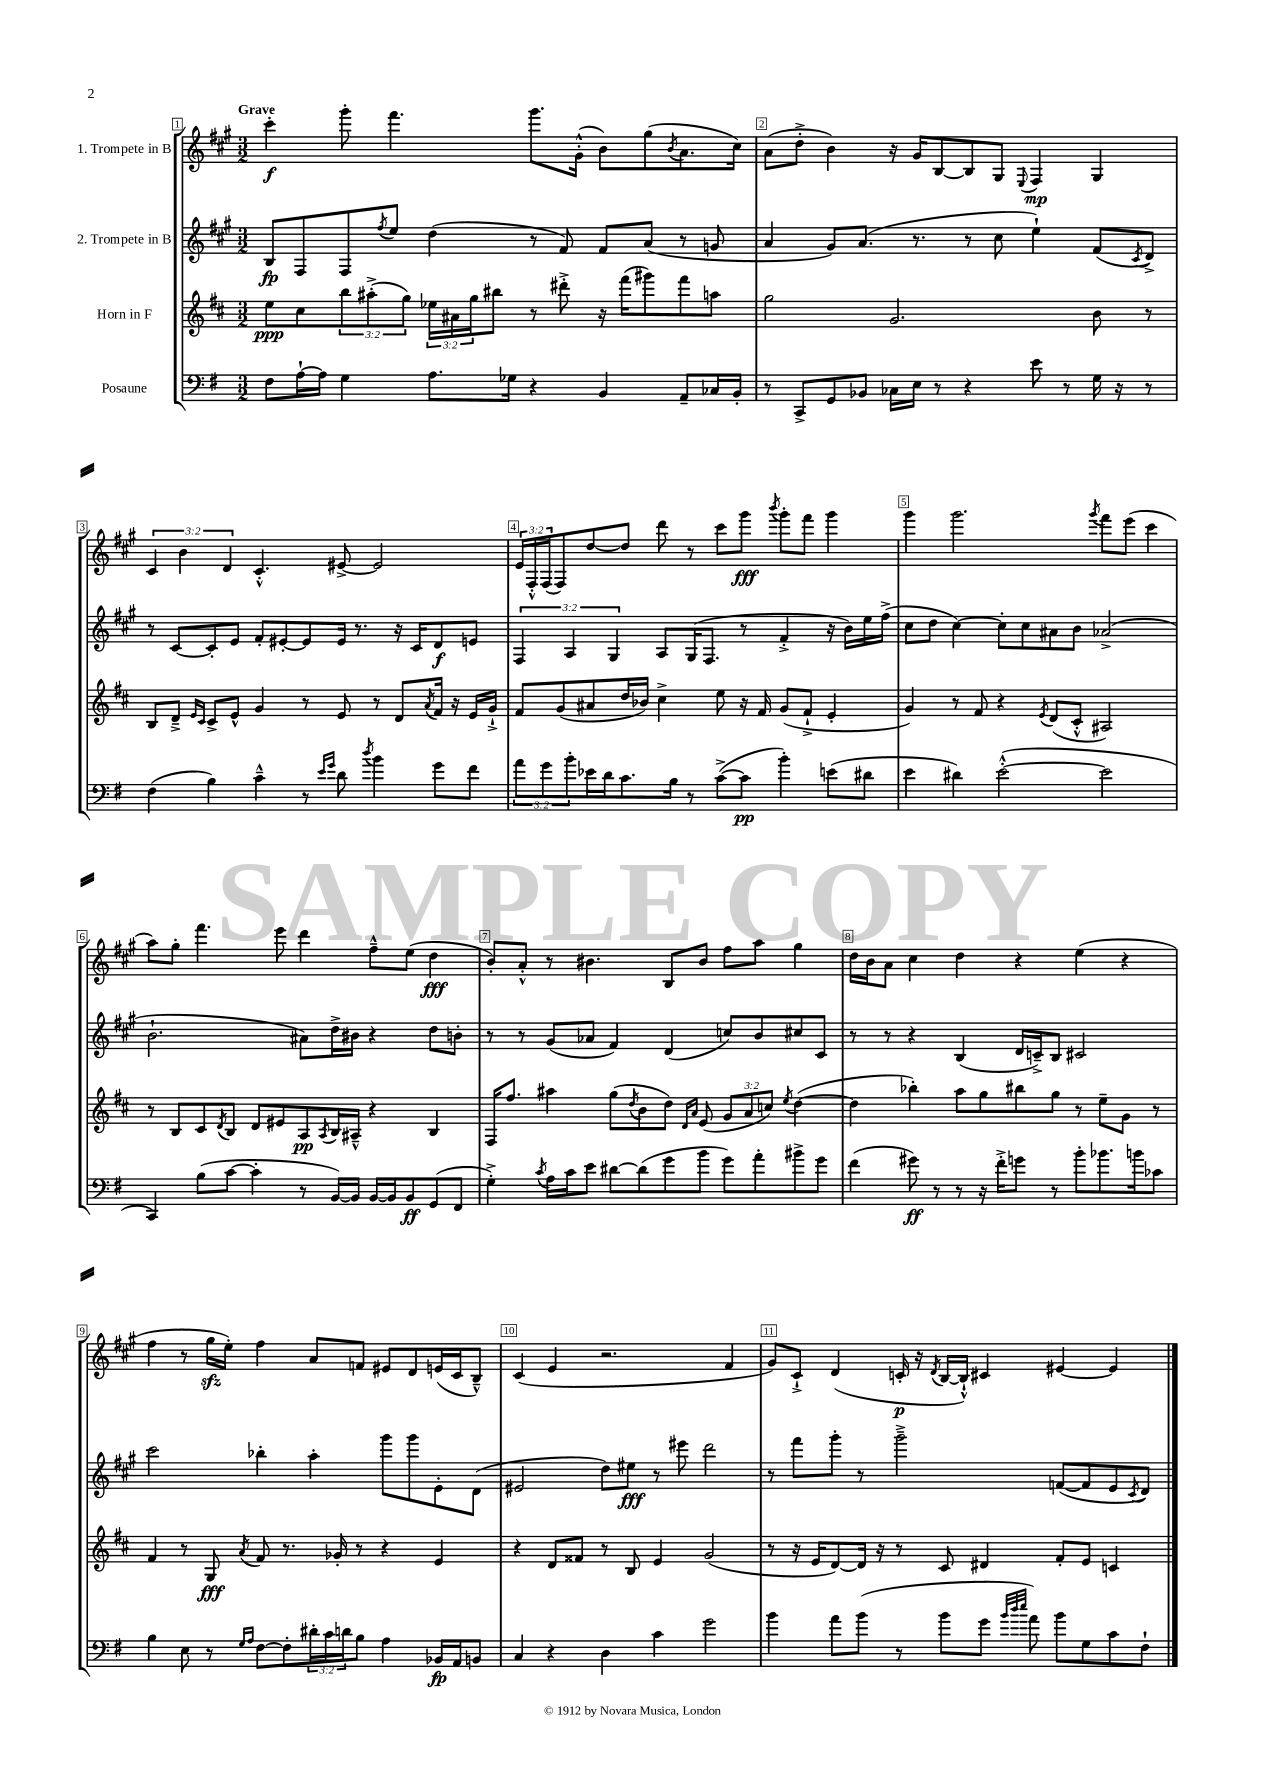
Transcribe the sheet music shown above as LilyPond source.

<<
\new StaffGroup <<
\new Staff = "s0" \with { instrumentName = "1. Trompete in B" } {
    \clef treble \key a \major \numericTimeSignature \time 3/2 \override Staff.TupletNumber.text = #tuplet-number::calc-fraction-text \tempo "Grave"
    cis'''4-.\f gis'''8-. fis'''4. gis'''8. gis'16-.-^( b'8) gis''8( \acciaccatura { b'8 } a'8. cis''16) |
    a'8( d''8-.-> b'4) r16 gis'16 b8~ b8 gis8 \appoggiatura { e8 } fis4\mp gis4 |
    \tuplet 3/2 { cis'4 b'4 d'4 } cis'4.-.-^ eis'8~-> eis'2 |
    \tuplet 3/2 { e'16 fis16-.-^ fis16( } fis8) d''8~ d''8 d'''8 r8 cis'''8 gis'''8\fff \acciaccatura { b'''8 } gis'''8-. fis'''8 gis'''4 |
    gis'''4 gis'''2. \acciaccatura { gis'''8 } fis'''8 e'''8( cis'''4 |
    a''8) gis''8-. fis'''4. e'''8 d'''4 fis''8---^ e''8( d''4\fff |
    b'8-.) a'8-.-^ r8 bis'4. b8 bis'8 fis''8 a''8 gis''4 |
    d''16 b'16 a'8 cis''4 d''4 r4 e''4( r4 |
    fis''4 r8 gis''16\sfz e''16-.) fis''4 a'8 f'8 eis'8 d'8 e'16( cis'16 b8---^) |
    cis'4( e'4 r2. fis'4 |
    gis'8) cis'8-!-> d'4( c'16-.\p r16 \acciaccatura { d'8 } b16~ b16-!-^) cis'4 eis'4~ eis'4 \bar "|." |
}
\new Staff = "s1" \with { instrumentName = "2. Trompete in B" } {
    \clef treble \key a \major \numericTimeSignature \time 3/2 \override Staff.TupletNumber.text = #tuplet-number::calc-fraction-text
    b8\fp fis8 fis8 \acciaccatura { fis''8 } e''8 d''4( r8 fis'8) fis'8 a'8( r8 g'8 |
    a'4 gis'8) a'8.( r8. r8 cis''8 e''4-!) fis'8( \acciaccatura { cis'8 } d'8->) |
    r8 cis'8~ cis'8-. e'8 fis'8-. eis'8~-. eis'8 eis'16 r8. r16 cis'16 d'8\f e'8 |
    \tuplet 3/2 { fis4 a4 gis4 } a8 gis16( fis8. r8 fis'4-.-> r16 b'16) e''16 fis''16->( |
    cis''8 d''8 cis''4~) cis''8-. cis''8 ais'8 b'8 aes'2->( |
    b'2.-! ais'8) d''16-> bis'16 r4 d''8 b'8-. |
    r8 r8 gis'8( aes'8 fis'4) d'4( c''8) b'8 cis''8 cis'8 |
    r8 r8 r4 b4( d'16 c'16--->) b8 cis'2 |
    cis'''2 bes''4-. a''4-. gis'''8 gis'''8 e'8-. d'8( |
    eis'2 d''8) eis''8\fff r8 eis'''8 d'''2 |
    r8 fis'''8 gis'''8-. r8 gis'''2---> f'8~( f'8 e'8 \acciaccatura { cis'8 } d'8) \bar "|." |
}
\new Staff = "s2" \with { instrumentName = "Horn in F" } {
    \clef treble \key d \major \numericTimeSignature \time 3/2 \override Staff.TupletNumber.text = #tuplet-number::calc-fraction-text
    e''8\ppp cis''8 \tuplet 3/2 { b''8 ais''8-.->( g''8) } \tuplet 3/2 { ees''16 ais'16 g''16 } bis''8 r8 dis'''8-.-> r16 fis'''16( gis'''8) fis'''8 a''8 |
    g''2 g'2. b'8 r8 |
    b8 d'8---> \grace { e'16 cis'16 } cis'8-> e'8-^ g'4 r8 e'8 r8 d'8 \acciaccatura { a'8 } fis'16 r16 e'16 g'16-!-> |
    fis'8 g'8( ais'8 d''16 bes'16) cis''4-> e''8 r16 fis'16 g'8( fis'8-!-> e'4-. |
    g'4) r8 fis'8 r4 \acciaccatura { e'8 } d'8( cis'8-.-^ ais2) |
    r8 b8 cis'8 \acciaccatura { d'8 } b8 d'8 eis'8 a8\pp \acciaccatura { a8 } b16 ais16---^ r4 b4 |
    fis16 fis''8. ais''4 g''8( \acciaccatura { d''8 } b'8 d''8) \grace { d'16 a'16 } e'8( \tuplet 3/2 { g'8 a'8 c''8) } \acciaccatura { e''8 } d''4~( |
    d''4 bes''4-.) a''8 g''8 bis''8 g''8 r8 e''8-- g'8 r8 |
    fis'4 r8 g8\fff \acciaccatura { a'8 } fis'8 r8. ges'16-. r8 r4 e'4 |
    r4 d'8 fisis'8 r8 b8 e'4 g'2( |
    r8 r16 e'16 d'8~) d'16 r16 r8 cis'8 dis'4 fis'8-. e'8 c'4 \bar "|." |
}
\new Staff = "s3" \with { instrumentName = "Posaune" } {
    \clef bass \key g \major \numericTimeSignature \time 3/2 \override Staff.TupletNumber.text = #tuplet-number::calc-fraction-text
    fis8 a16~-! a16 g4 a8. ges16 r4 b,4 a,8-- ces16 b,16-. |
    r8 c,8-> g,8 bes,8 ces16 e16 r8 r4 e'8 r8 g16 r16 r8 |
    fis4( b4) c'4---^ r8 \grace { e'16 g'16 } d'8 \acciaccatura { d''8 } b'4 g'8 fis'8 |
    \tuplet 3/2 { a'8 g'8 b'8-. } ees'16 d'16 c'8. b16 r8 c'8~->( c'8\pp b'4-.) e'8( dis'8 |
    e'4 dis'4) e'2~-.-^( e'2 |
    c,4) b8( c'8~ c'4-. r8 b,16~) b,16 b,16~ b,16 b,8\ff g,8( fis,8 |
    g4-.->) \acciaccatura { c'8 } a16 c'16 e'8 dis'8~ dis'8( g'8 b'8 g'8) a'8-. bis'8-> g'8 |
    fis'4( gis'8\ff) r8 r8 r16 fis'16-.-> g'8 r8 b'8-. bes'8. b'16 ces'8 |
    b4 e8 r8 \grace { g16 a16 } fis8~ fis8-. \tuplet 3/2 { dis'16-. c'16 d'16 } b8 a4 bes,16\fp a,16 b,8 |
    c4 r4 d4 c'4 g'2 |
    b'4 a'8 b'8( r8 b'8 g'8 \grace { b'32 d''32 e''32 } a'8) b'8 g8 c'8 fis8-! \bar "|." |
}
>>
>>
\layout { \context { \Score \override BarNumber.break-visibility = ##(#f #t #t) barNumberVisibility = #all-bar-numbers-visible \override BarNumber.stencil = #(make-stencil-boxer 0.1 0.3 ly:text-interface::print) } }
